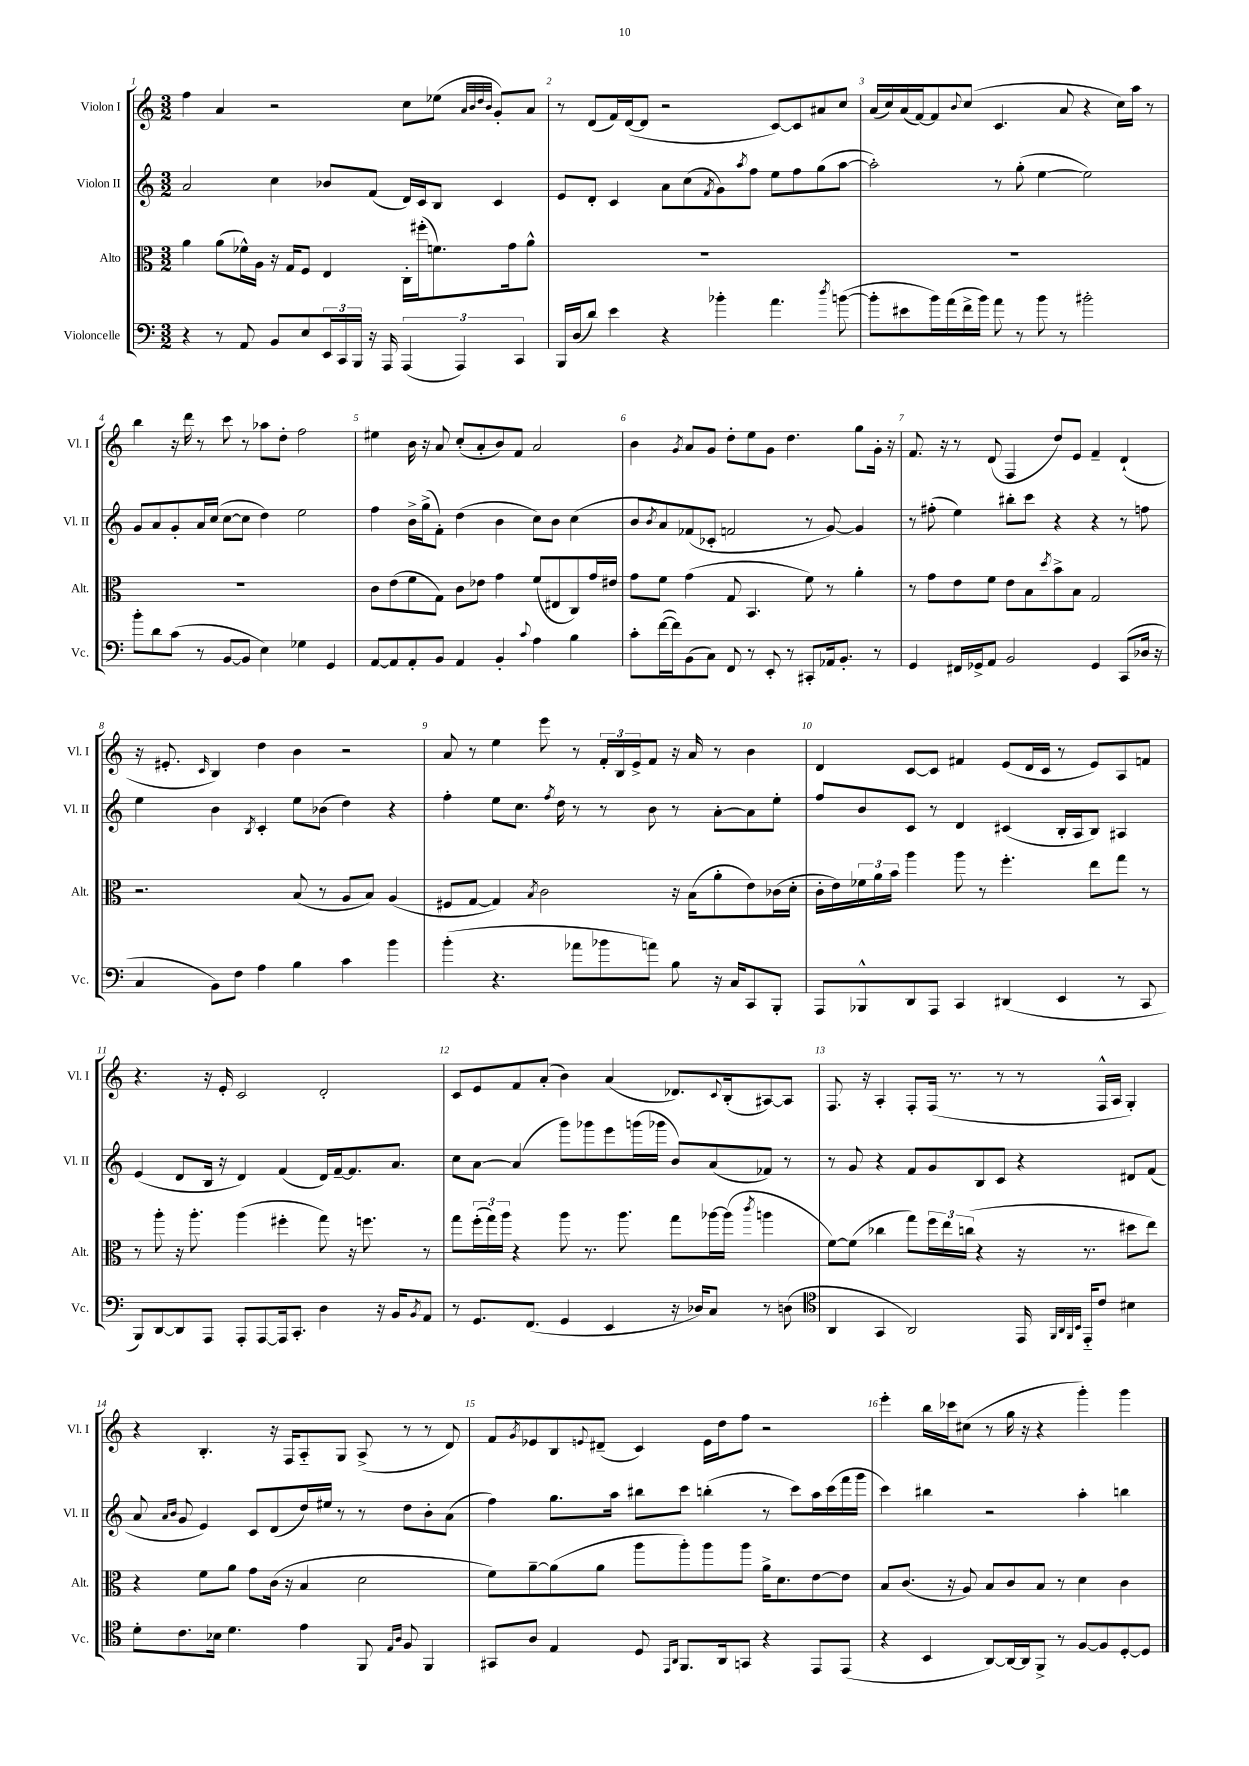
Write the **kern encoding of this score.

**kern	**kern	**kern	**kern
*staff4	*staff3	*staff2	*staff1
*clefF4	*clefC3	*clefG2	*clefG2
*k[]	*k[]	*k[]	*k[]
*M3/2	*M3/2	*M3/2	*M3/2
4r	4a	2a	4ff
8r	(8a	.	4a
8AA	16f-^^)	.	.
.	16A	.	.
8BB	16r	4cc	2r
.	16G	.	.
8E	8F	.	.
24EE	4E	8b-	.
24CC	.	.	.
24BBB	.	.	.
16r	.	(8f	.
16AAA	.	.	.
(6AAA	16C'	16d)	8cc
.	(16ff#'	16c	.
.	8.f)	8B	(8ee-
6AAA)	.	.	.
.	.	.	32qqa
.	.	.	32qqb
.	.	.	32qqdd
.	.	.	32qqb
.	.	4c	8g')
.	16g	.	.
6CC	.	.	.
.	8a^^	.	8a
=	=	=	=
16BBB	1.r	8e	8r
(16D	.	.	.
8d)	.	8d'	(8d
4e	.	4c	16f)
.	.	.	([16d
.	.	.	8d]
4r	.	8a	2r
.	.	(8cc	.
.	.	8qf	.
4b-'	.	8g)	.
.	.	8qaa	.
.	.	8ff	.
4.a	.	8ee	[8c)
.	.	8ff	8c]
.	.	(8gg	8a#
8qdd	.	.	.
([8b	.	[8aa	8cc
=	=	=	=
8b']	1.r	2aa'])	(16a
.	.	.	16cc)
8e#	.	.	(16a
.	.	.	[16f)
16b)	.	.	8f]
(16a	.	.	.
.	.	.	8qqb
16f^	.	.	(8cc
16b)	.	.	.
8a	.	8r	4.c
8r	.	(8gg'	.
8b	.	[4ee	.
8r	.	.	8a
2b#'	.	2ee])	4r
.	.	.	16cc)
.	.	.	16aa
.	.	.	8r
=	=	=	=
8b'	1.r	8g	4bb
8d	.	8a	.
(8c	.	8g'	16r
.	.	.	16ddd
8r	.	16a	8r
.	.	(16cc	.
[8BB	.	[8cc	8ccc
8BB]	.	8cc]	8r
4E)	.	4dd)	8aa-
.	.	.	8dd'
4G-	.	2ee	2ff
4GG	.	.	.
=	=	=	=
[8AA	8c	4ff	4ee#
8AA]	(8e	.	.
8AA'	8f	16b^	16b
.	.	(16gg^	16r
8BB	8G)	8f')	8a
4AA	8c	(4dd	(8cc'
.	8e-	.	8a'
4BB'	4g	4b	8b)
.	.	.	8f
8qqc	.	.	.
4A	(8f	8cc)	2a
.	8E#	8b	.
4B	8C)	(4cc	.
.	16g	.	.
.	16e#	.	.
=	=	=	=
8c'	8g	8b	4b
.	.	8qb	.
([16f	8f	8a)	.
16f])	.	.	.
.	.	.	8qg
(8BB	(4g	(8f-	8a
8C)	.	8c-'	8g
8FF	8G	2f	8dd'
8r	4.BB	.	8ee
8EE'	.	.	8g
8r	.	.	4.dd
8CC#'	8f)	8r	.
16AA-	8r	[8g)	.
8.BB'	.	.	.
.	4a'	4g]	8gg
8r	.	.	16g'
.	.	.	16r
=	=	=	=
4GG	8r	8r	8.f
.	8g	(8ff#'	.
.	.	.	16r
16FF#	8e	4ee)	8r
16GG-^	.	.	.
8AA	8f	.	(8d
2BB	8e	8bb#'	4F
.	8B	8ccc	.
.	8qdd	.	.
.	8b^	4r	8dd)
.	8B	.	8e
4GG-	2G	4r	4f~
(8CC	.	8r	(4d`
16D-	.	8ff	.
16r	.	.	.
=	=	=	=
4C	2.r	4ee	16r
.	.	.	8.e#'
.	.	.	16qqc
8BB)	.	4b	4B)
8F	.	.	.
.	.	8qB	.
4A	.	4c'	4dd
4B	(8B	8ee	4b
.	8r	(8b-	.
4c	8A	4dd)	2r
.	8B)	.	.
4b	(4A	4r	.
=	=	=	=
(4b'	8F#	4ff'	8a
.	[8G	.	8r
4.r	4G])	8ee	4ee
.	.	8.cc	.
.	8qB	.	.
.	2c	.	8eee
.	.	8qff	.
.	.	16dd	.
8a-	.	8r	8r
8b-	.	8r	24f'
.	.	.	24B
.	.	.	24e^
8a)	.	8b	8f
8B	16r	8r	16r
.	(16B	.	16a
16r	8a'	[8a'	8r
16C	.	.	.
8CC	8e)	8a]	4b
8BBB'	(16c-	8ee'	.
.	16d'	.	.
=	=	=	=
8AAA	16c'	8ff	4d
.	16e)	.	.
8BBB-^^	24f-	8b	.
.	24a	.	.
.	24b	.	.
8DD	4aa	8c	[8c
8AAA	.	8r	8c]
4CC	8aa	4d	4f#
.	8r	.	.
(4DD#	4.ff'	(4c#	(8e
.	.	.	16d
.	.	.	16c
4EE	.	16B'	8r
.	.	16A	.
.	8ee	8B)	8e)
8r	8gg	4A#	8A
8CC	8r	.	8f
=	=	=	=
8BBB)	8r	(4e	4.r
[8DD	8aa'	.	.
8DD]	16r	8d	.
.	8.aa'	.	.
8AAA	.	16B	16r
.	.	16r	16e'
8AAA'	(4aa	4d)	2c
[8AAA	.	.	.
16AAA]	4ff#'	(4f	.
8.CC'	.	.	.
4D	8gg)	16d)	2d'
.	.	[16f~	.
.	16r	8.f]	.
.	8.ff	.	.
16r	.	.	.
16BB	.	8.a	.
8qBB	.	.	.
8AA	8r	.	.
=	=	=	=
8r	8gg	8cc	8c
8.GG	(24ff'	[8a	8e
.	24gg)	.	.
.	24aa	.	.
.	4r	(4a]	8f
(8.FF	.	.	.
.	.	.	(8a'
4GG	8aa	8ggg)	4b)
.	8.r	8ggg-	.
4EE	.	8eee	(4a
.	8.aa	.	.
.	.	(16ggg	.
.	.	16ggg-	.
16r	8gg	8b)	8.d-)
16D-)	.	.	.
8C	[16aa-	(8a	.
.	.	.	8qqc
.	(16aa-]	.	(16B'
.	8qccc	.	.
8r	4aa	8f-)	[8A#)
(8D	.	8r	8A#]
=	=	=	=
*clefC4	*	*	*
4AA	[8f)	8r	8.F
.	(8f]	8g	.
.	.	.	16r
4GG	4cc-	4r	4A'
2AA)	8gg)	8f	8F'
.	24ff	8g	(16F
.	24ee	.	.
.	.	.	8.r
.	(24cc	.	.
.	4r	8B	.
.	.	8c	8r
16EE	16r	4r	8r
32qqFF	.	.	.
32qqAA	.	.	.
32qqFF	.	.	.
32qqBB	.	.	.
16EE'~	8.r	.	.
8c	.	.	16F^^
.	.	.	16A
4B#	8dd#	8d#	4G')
.	8ee)	(8f	.
=	=	=	=
8d'	4r	8a	4r
.	.	16qqa	.
.	.	16qqb	.
8.c	.	8g	.
.	8f	4e)	4.B'
16B-	.	.	.
4.d	8a	.	.
.	8g	8c	.
.	(16c	(8d	16r
.	16r	.	16F
4e	4B	16dd)	8A'~
.	.	16ee#	.
.	.	8r	8G
8FF	2d	8r	(8A^
16qqE	.	.	.
16qqA	.	.	.
8F	.	8dd	8r
4FF	.	8b'	8r
.	.	(8a	8d)
=	=	=	=
8GG#	8f)	4ff)	8f
.	.	.	8qg
8A	[8a~	.	8e-
4E	(8a]	8.gg	8B
.	.	.	8qqe
.	8a	.	(8d#~
.	.	16aa	.
8D	8aa	8bb#	4c)
16qqEE	.	.	.
16qqAA	.	.	.
8.FF	8aa')	8ccc	.
.	8aa	(4bb'	16e
16AA	.	.	16dd
8GG	8aa	.	8ff
4r	16a^	8r	2r
.	8.d	.	.
.	.	8ccc)	.
8EE	[8e	16aa	.
.	.	(16ccc	.
(8EE	8e]	16fff	.
.	.	16ggg	.
=	=	=	=
4r	8B	4ccc)	4eee'
.	(8.c	.	.
4BB	.	4bb#	16bb
.	16r	.	16ccc-
.	8A)	.	(8cc#
[8AA)	8B	2r	8r
16AA_	8c	.	16gg
16AA]	.	.	16r
8FF^	8B	.	4r
8r	8r	.	.
[8F	4d	4aa'	4ggg')
8F]	.	.	.
[8D'	4c	4bb	4ggg
8D]	.	.	.
==	==	==	==
*-	*-	*-	*-
